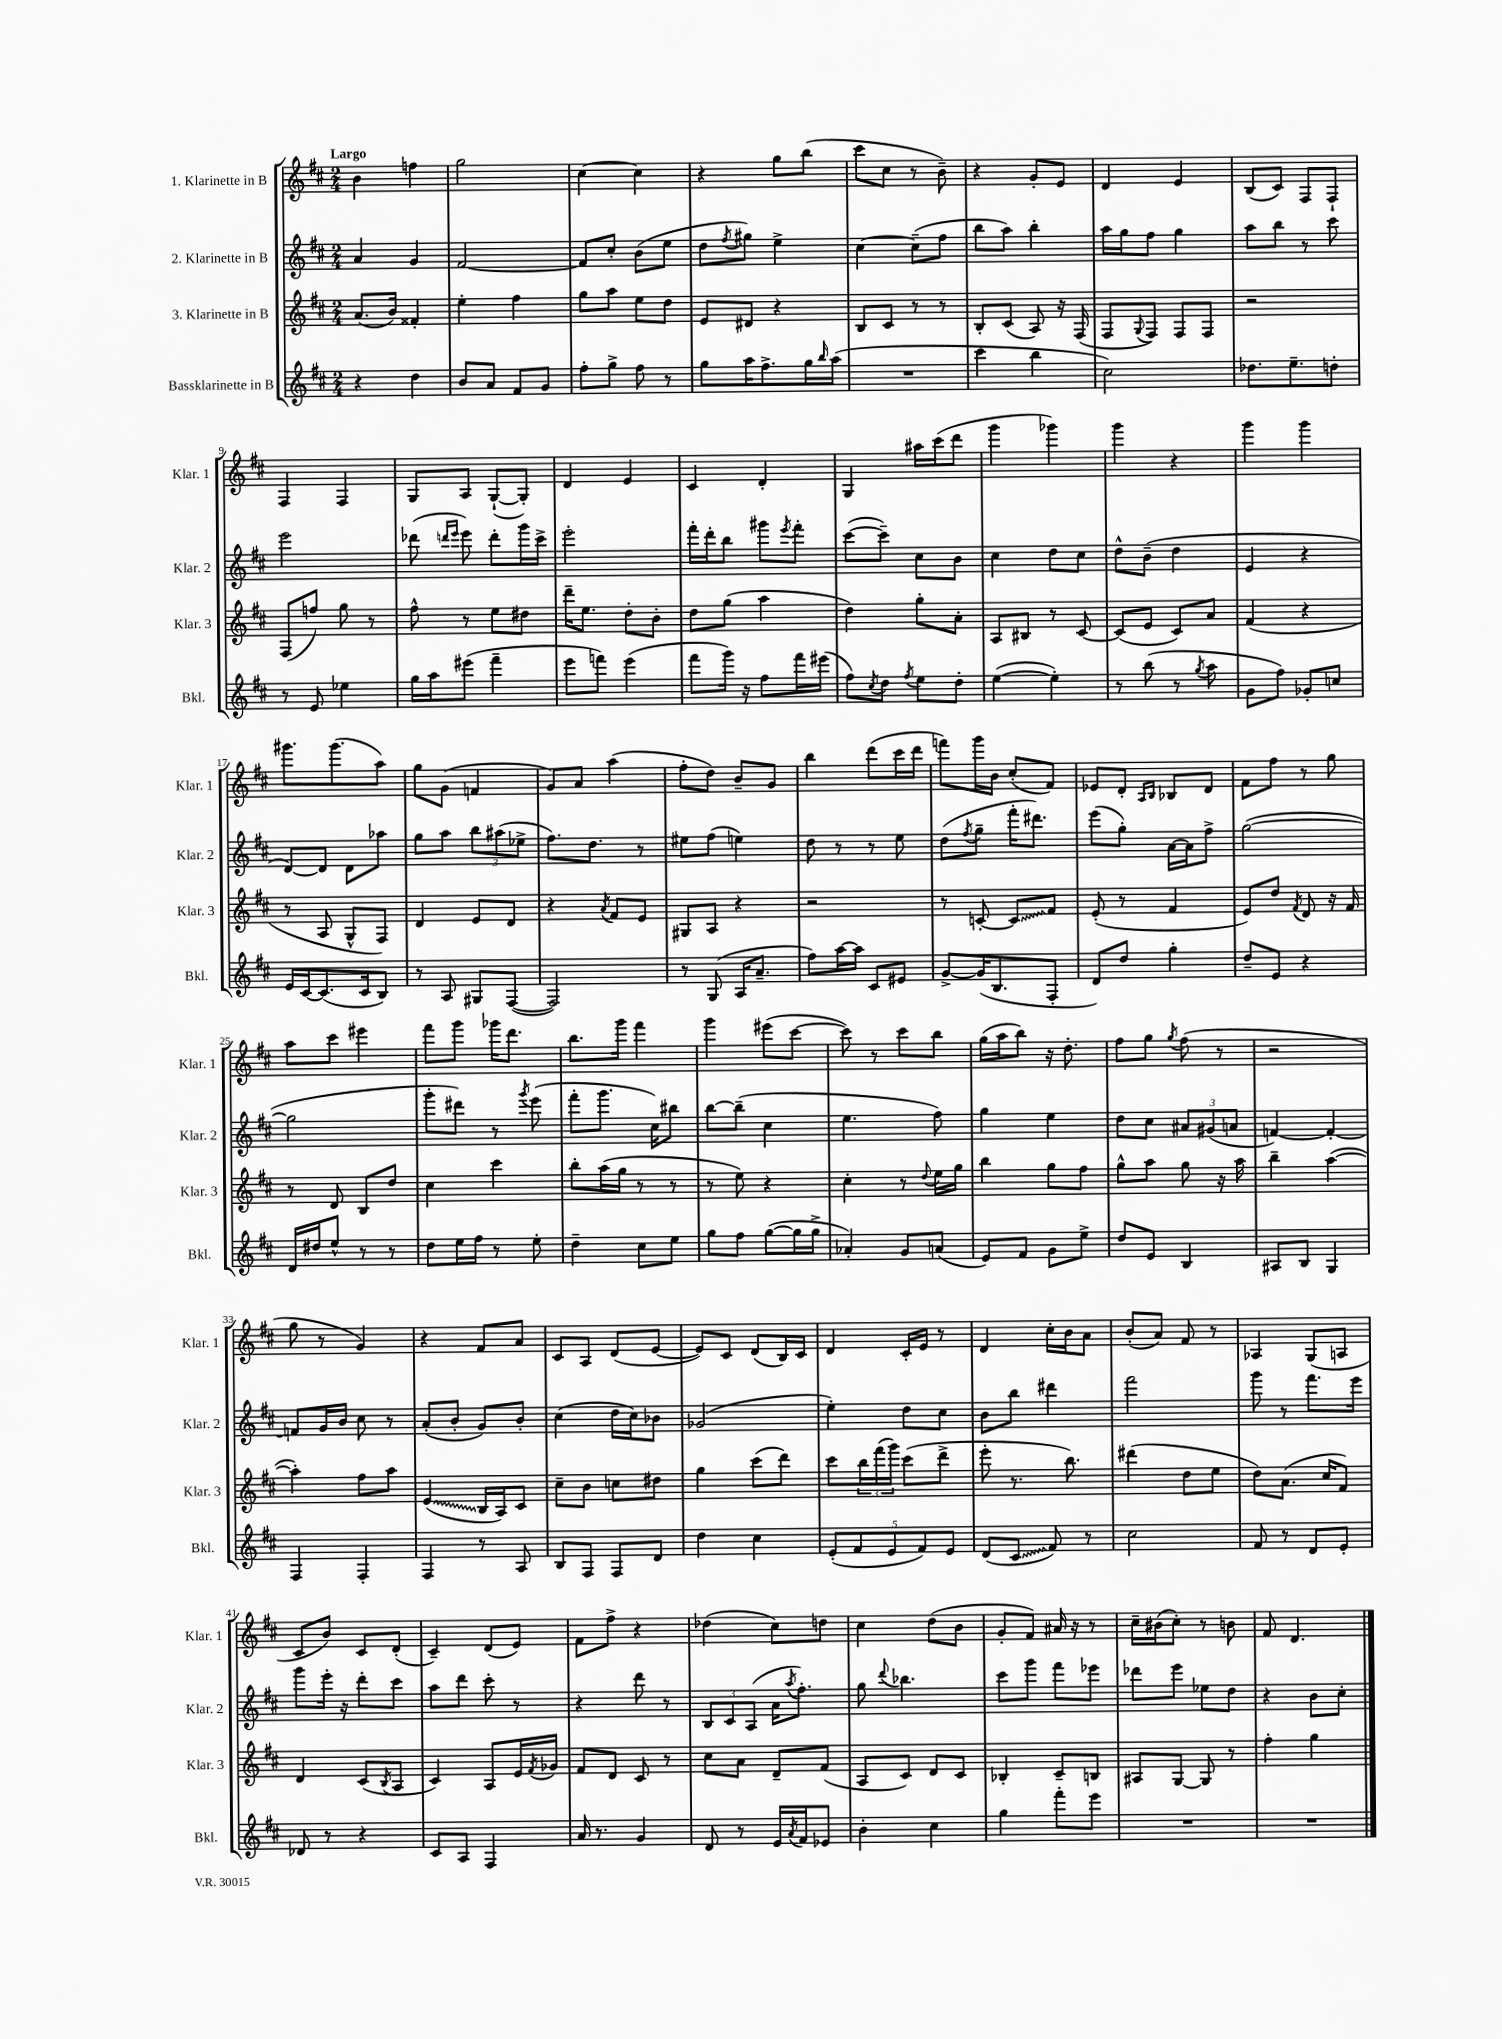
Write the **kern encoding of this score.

**kern	**kern	**kern	**kern
*staff4	*staff3	*staff2	*staff1
*clefG2	*clefG2	*clefG2	*clefG2
*k[f#c#]	*k[f#c#]	*k[f#c#]	*k[f#c#]
*M2/4	*M2/4	*M2/4	*M2/4
4r	(8.a	4a	4b
.	16b)	.	.
4dd	4f##'	4g	4ff
=	=	=	=
8b	4ee'	[2f#	2gg
8a	.	.	.
8f#	4ff#	.	.
8g	.	.	.
=	=	=	=
8ff#'	8gg	8f#]	[4cc#
8gg^	8aa	8cc#'	.
8ff#	8ee	(8b	4cc#]
8r	8dd	8ee	.
=	=	=	=
8gg	8e	8dd	4r
.	.	8qff#	.
16aa	8d#	8gg#)	.
8.ff#^	.	.	.
.	4r	4ee^	8gg
16gg	.	.	(8bb
16qqbb	.	.	.
(16aa	.	.	.
=	=	=	=
2r	8B	[4cc#	8ccc#
.	8c#	.	8cc#
.	8r	(8cc#~]	8r
.	8r	8ff#	8b~)
=	=	=	=
4ccc#	8B'	8bb	4r
.	(8c#	8aa)	.
4bb	8A)	4bb'	8g'
.	16r	.	8e
.	(16F#	.	.
=	=	=	=
2cc#)	8F#	16aa	4d
.	.	16gg	.
.	8qqG	.	.
.	8F#)	8ff#	.
.	8F#	4gg	4e
.	8F#	.	.
=	=	=	=
8.dd-	2r	8aa	(8B
.	.	8bb	8c#)
8.ee~	.	.	.
.	.	8r	8F#
8dd'	.	8ccc#	8F#`
=	=	=	=
8r	(8F#	2eee	4F#
8e	8ff)	.	.
4ee-	8gg	.	4F#
.	8r	.	.
=	=	=	=
16gg	8ff#^^	(8ddd-	8G
16aa	.	.	.
.	.	16qqddd	.
.	.	16qqeee	.
(8eee#	8r	8eee)	8A
4fff#~	8ee	8ddd'	([8G`
.	8dd#	16ggg	8G'])
.	.	16ccc#^	.
=	=	=	=
8eee	16ddd~	2eee'	4d
.	8.ee	.	.
8fff)	.	.	.
(4eee	8dd'	.	4e
.	8b'	.	.
=	=	=	=
8fff#	8dd	16fff#'	4c#
.	.	16ddd'	.
16ggg)	(8gg	8bb	.
16r	.	.	.
8ff#	4aa	8ggg#	4d'
.	.	8qeee	.
16fff#	.	8fff#'	.
(16eee#	.	.	.
=	=	=	=
8ff#)	4dd)	([8ccc#	4G
8qcc#	.	.	.
8dd	.	8ccc#~])	.
8qff#	.	.	.
8ee	8gg'	8cc#	16aa#
.	.	.	(16ccc#
8dd'	8a'	8b	8ddd
=	=	=	=
([4ee	8A	4cc#	4ggg
.	8B#	.	.
4ee'])	8r	8dd	4ggg-)
.	[8c#	8cc#	.
=	=	=	=
8r	(8c#]	8dd^^	4ggg
(8bb	8e	(8b~	.
8r	8c#)	4dd	4r
8qgg	.	.	.
8aa	8a	.	.
=	=	=	=
8g	(4f#	4e	4ggg
8ff#)	.	.	.
8g-'	4r	4r	4ggg
8cc	.	.	.
=	=	=	=
16e	8r	[8d)	8.ggg#
[16c#	.	.	.
(8.c#]	8A	8d]	.
.	.	.	(8.ggg#
.	8G^^	8d	.
16c#	.	.	.
8B)	8F#)	8aa-	8aa)
=	=	=	=
8r	4d	8gg	8gg
8A	.	8aa	(8g
8G#	8e	12bb	4f
.	.	(12aa#	.
([8F#	8d	.	.
.	.	12ee-^	.
=	=	=	=
2F#])	4r	8.ff#)	8g)
.	.	.	8a
.	.	8.dd	.
.	8qa	.	.
.	8f#	.	(4aa
.	8e	8r	.
=	=	=	=
8r	8G#	8ee#	8ff#'
(8G	8A	(8ff#	8dd)
16A	4r	4ee)	8b~
8.a~	.	.	.
.	.	.	8g
=	=	=	=
8ff#)	2r	8dd	4bb
[16aa	.	8r	.
16aa]	.	.	.
8c#	.	8r	(8ddd
8e#	.	8ee	16ccc#
.	.	.	16ddd
=	=	=	=
[8g^	8r	(8dd	8fff)
.	.	8qff#	.
(16g]	[8c'	8gg~	16ggg
8.B	.	.	16b
.	8c]	16fff#'	(8cc#'
.	.	8.ddd#)	.
8F#'	8f#	.	8f#)
=	=	=	=
8d)	(8e'	(8eee	8e-
8dd	8r	8gg')	8d'
.	.	.	16qqA
.	.	.	16qqB
4gg'	4f#	[16a	8B-
.	.	16a]	.
.	.	8ff#^	8d
=	=	=	=
8dd~	8e)	([2gg	8f#
8e	8dd	.	8ff#
.	8qf#	.	.
4r	8d	.	8r
.	16r	.	8gg
.	16f#	.	.
=	=	=	=
16d	8r	2gg]	8aa
16dd#	.	.	.
8ee^^	8d	.	8ccc#
8r	8B	.	4eee#
8r	8dd	.	.
=	=	=	=
8dd	4cc#	8ggg'	8fff#
16ee	.	8ddd#)	8ggg
16ff#	.	.	.
8r	4ccc#	8r	16ggg-
.	.	.	8.ddd
.	.	8qggg	.
8ee'	.	(8eee	.
=	=	=	=
4dd~	8bb'	8fff#'	8.bb
.	(16aa	8.ggg	.
.	16gg	.	16ggg
8cc#	8r	.	4fff#
.	.	16cc#)	.
8ee	8r	8bb#	.
=	=	=	=
8gg	8r	[8bb	4ggg
8ff#	8ee)	(8bb~]	.
([8gg	4r	4cc#	(8eee#
16gg]	.	.	[8ccc#
16gg^	.	.	.
=	=	=	=
4a-')	4cc#'	4.ee	8ccc#])
.	.	.	8r
8g	8r	.	8ccc#
.	8qqdd	.	.
(8a	16ee	8ff#)	8bb
.	16gg	.	.
=	=	=	=
8e)	4bb	4gg	(16gg
.	.	.	16aa
8f#	.	.	8bb)
8g	8gg	4ee	16r
.	.	.	8.dd'
8ee^	8ff#	.	.
=	=	=	=
8dd	8gg^^	8dd	8ff#
8e	8aa	8cc#	8gg
.	.	.	8qgg
4B	8gg	12a#	(8ff#
.	.	(12g#	.
.	16r	.	8r
.	.	12a	.
.	16aa	.	.
=	=	=	=
8A#	4bb~	[4f)	2r
8B	.	.	.
4G	([4aa	4f'_	.
=	=	=	=
4F#	4aa'])	8f]	8gg
.	.	16g	8r
.	.	16b	.
4F#'	8ff#	8cc#	4g)
.	8aa	8r	.
=	=	=	=
4F#	(4e	(8a'	4r
.	.	8b'	.
8r	16B	8g)	8f#
.	16A)	.	.
8A	8c#	8b'	8a
=	=	=	=
8B	8cc#~	(4cc#	8c#
8F#	8b	.	8A
8F#	8cc	16dd	(8d
.	.	16cc#)	.
8d	8dd#	8b-	[8e
=	=	=	=
4dd	4gg	(2g-	8e])
.	.	.	8c#
4cc#	(8ccc#	.	(8d
.	8ddd)	.	16B)
.	.	.	16c#
=	=	=	=
(10e'	8ccc#	4ee')	4d
10f#	.	.	.
.	24bb	.	.
.	(24fff#	.	.
10e	.	.	.
.	24ggg)	.	.
.	(8ccc#	8dd	16c#'
10f#)	.	.	.
.	.	.	16e
.	8ddd^	8cc#	8r
10e	.	.	.
=	=	=	=
(8d	8eee'	8b	4d
8c#	8.r	8bb	.
8f#)	.	4ddd#	16cc#'
.	8.bb)	.	16b
8r	.	.	8a
=	=	=	=
2cc#	(4ddd#	2fff#	(8b'
.	.	.	8a)
.	8dd	.	8f#
.	8ee	.	8r
=	=	=	=
8f#	8dd)	8ggg	4A-
8r	(8.a	8r	.
8d	.	8.fff#	(8G
.	16cc#	.	.
8e'	8f#)	.	8A
.	.	16eee	.
=	=	=	=
8d-	4d	8ggg	8c#
8r	.	16eee'	8b)
.	.	16r	.
4r	(8c#	8ddd'	8c#
.	8qB	.	.
.	8A	8ccc#	(8d'
=	=	=	=
8c#	4c#)	8aa	4c#~)
8A	.	8ddd	.
4F#	8A	8ccc#'	(8d
.	16e	8r	8e)
.	8qf#	.	.
.	16g-	.	.
=	=	=	=
16a	8f#	4r	8f#
8.r	.	.	.
.	8d	.	8ff#^
4g	8c#	8ddd	4r
.	8r	8r	.
=	=	=	=
8d	8cc#	12B	(4dd-
.	.	12c#	.
8r	8a	.	.
.	.	(12A	.
16e	8d~	16a	8cc#)
8qa	.	8qaa	.
16f#	.	8.ff#')	.
8e-	(8f#	.	8dd
=	=	=	=
4b'	8A	8gg	4cc#
.	.	8qqddd	.
.	8c#)	4.bb-	.
4cc#	8d	.	(8dd
.	8c#	.	8b
=	=	=	=
4gg	4B-'	8ccc#	8g'
.	.	8ggg	8f#)
8fff#'	8c#~	8fff#	16a#
.	.	.	16r
8eee	8B	8eee-	8r
=	=	=	=
2r	8A#	8ddd-	16cc#~
.	.	.	(16b#
.	[8G	8eee	8cc#')
.	8G]	8ee-	8r
.	8r	8dd	8b
=	=	=	=
2r	4ff#'	4r	8f#
.	.	.	4.d
.	4gg	8b	.
.	.	8cc#'	.
==	==	==	==
*-	*-	*-	*-
